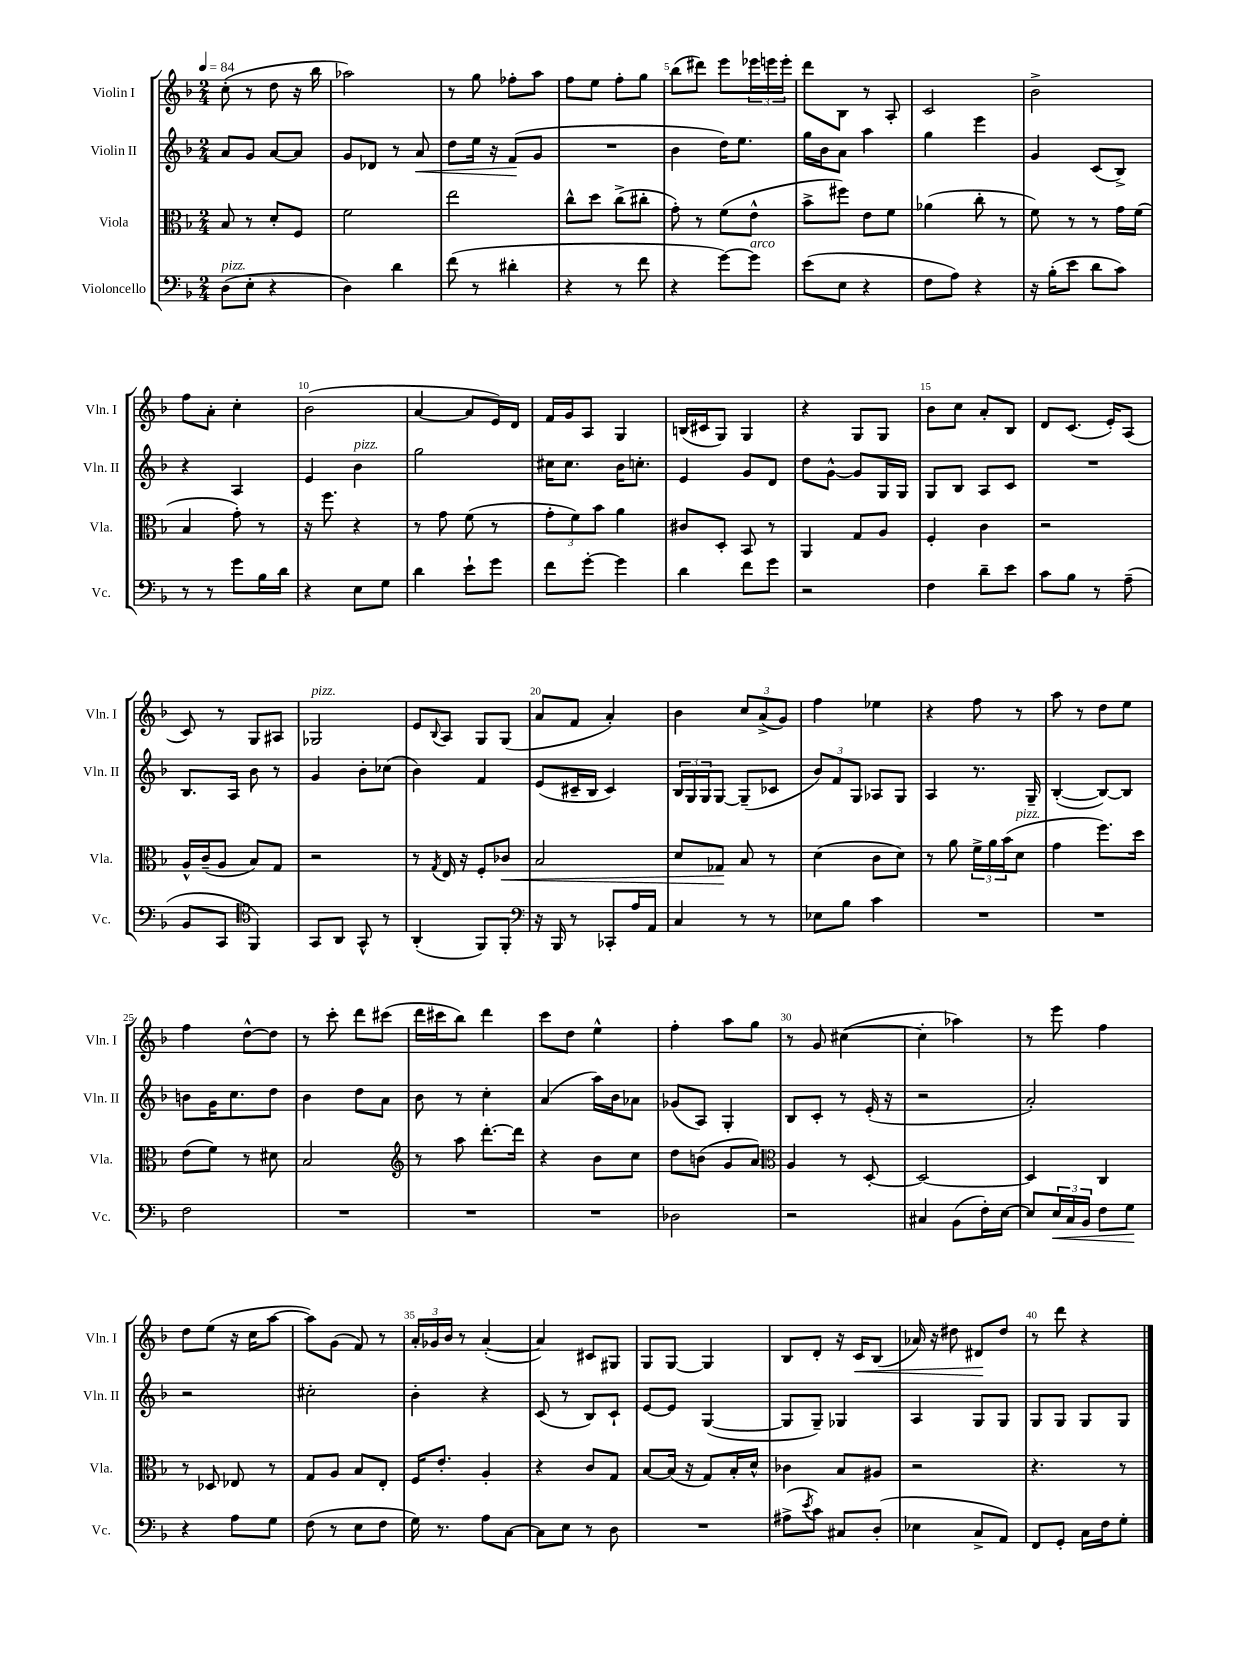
<<
\new StaffGroup <<
\new Staff = "s0" \with { instrumentName = "Violin I" shortInstrumentName = "Vln. I" } {
    \clef treble \key f \major \numericTimeSignature \time 2/4 \tempo 4 = 84
    c''8-.( r8 d''8 r16 bes''16 |
    aes''2) |
    r8 g''8 fes''8-. a''8 |
    f''8 e''8 f''8-. g''8 |
    bes''8( dis'''8) e'''8 \tuplet 3/2 { ees'''16 e'''16 e'''16-. } |
    d'''8 bes8 r8 a8-. |
    c'2 |
    bes'2-> |
    f''8 a'8-. c''4-. |
    bes'2( |
    a'4~ a'8 e'16) d'16 |
    f'16 g'16 a8 g4 |
    b16( cis'16 g8) g4 |
    r4 g8 g8 |
    bes'8 c''8 a'8-. bes8 |
    d'8 c'8.( e'16-.) a8( |
    c'8) r8 g8 ais8 |
    ges2^\markup { \italic "pizz." } |
    e'8 \appoggiatura { bes8 } a8 g8 g8( |
    a'8 f'8 a'4-.) |
    bes'4 \tuplet 3/2 { c''8 a'8->( g'8) } |
    f''4 ees''4 |
    r4 f''8 r8 |
    a''8 r8 d''8 e''8 |
    f''4 d''8~-^ d''8 |
    r8 c'''8-. d'''8 cis'''8( |
    d'''16 cis'''16 bes''8) d'''4 |
    c'''8 d''8 e''4-^ |
    f''4-. a''8 g''8 |
    r8 g'8 cis''4~( |
    cis''4-. aes''4) |
    r8 e'''8 f''4 |
    d''8 e''8( r16 c''16 a''8~ |
    a''8) g'8( f'8) r8 |
    \tuplet 3/2 { a'16-. ges'16 bes'16 } r8 a'4~-.( |
    a'4) cis'8 gis8 |
    g8 g8~ g4 |
    bes8 d'8-. r16 c'16\< bes8( |
    aes'16) r16 dis''8 dis'8\! dis''8 |
    r8 d'''8 r4 \bar "|." |
}
\new Staff = "s1" \with { instrumentName = "Violin II" shortInstrumentName = "Vln. II" } {
    \clef treble \key f \major \numericTimeSignature \time 2/4
    a'8 g'8 a'8~ a'8 |
    g'8 des'8 r8 a'8\< |
    d''8 e''16 r16 f'8\!( g'8 |
    R2 |
    bes'4 d''16) e''8. |
    g''16 bes'16 a'8 a''4 |
    g''4 e'''4 |
    g'4 c'8( bes8->) |
    r4 a4 |
    e'4 bes'4^\markup { \italic "pizz." } |
    g''2 |
    cis''16 cis''8. bes'16 c''8.-. |
    e'4 g'8 d'8 |
    d''8 g'8~-^ g'8 g16 g16 |
    g8 bes8 a8 c'8 |
    R2 |
    bes8. a16 bes'8 r8 |
    g'4 bes'8-. ces''8( |
    bes'4) f'4 |
    e'8( cis'16-- bes16 cis'4) |
    \tuplet 3/2 { bes16 g16 g16 } g8~ g8--( ces'8 |
    \tuplet 3/2 { bes'8) f'8 g8 } aes8 g8 |
    a4 r8. g16-- |
    bes4~-.( bes8~) bes8 |
    b'8 g'16 c''8. d''8 |
    bes'4 d''8 a'8 |
    bes'8 r8 c''4-. |
    a'4( a''16) bes'16 aes'8 |
    ges'8( a8) g4-. |
    bes8 c'8-. r8 e'16-.( r16 |
    r2 |
    a'2-.) |
    r2 |
    cis''2-. |
    bes'4-. r4 |
    c'8( r8 bes8) c'8-! |
    e'8~ e'8 g4~( |
    g8 g8--) ges4 |
    a4 g8 g8 |
    g8 g8 g8 g8 \bar "|." |
}
\new Staff = "s2" \with { instrumentName = "Viola" shortInstrumentName = "Vla." } {
    \clef alto \key f \major \numericTimeSignature \time 2/4
    bes8 r8 d'8-. f8 |
    f'2 |
    e''2 |
    c''8-^ d''8 c''8->( cis''8-. |
    g'8-.) r8 f'8( e'8-^ |
    bes'8-> fis''8) e'8 f'8 |
    aes'4( c''8-. r8 |
    f'8) r8 r8 g'16 f'16( |
    bes4 g'8-.) r8 |
    r16 f''8. r4 |
    r8 g'8 f'8( r8 |
    \tuplet 3/2 { g'8-. f'8) bes'8 } a'4 |
    cis'8 d8-. bes,8 r8 |
    a,4 g8 a8 |
    f4-. c'4 |
    r2 |
    a16-^ c'16--( a8 bes8) g8 |
    r2 |
    r8 \acciaccatura { g8 } e16 r16 f8-. ces'8\< |
    bes2 |
    d'8 ges8\! bes8 r8 |
    d'4( c'8 d'8) |
    r8 a'8 \tuplet 3/2 { f'16-> a'16 bes'16( } d'8^\markup { \italic "pizz." } |
    g'4 f''8.) d''16 |
    e'8( f'8) r8 dis'8 |
    bes2 |
    \clef treble r8 a''8 d'''8.~-. d'''16 |
    r4 bes'8 c''8 |
    d''8 b'8( g'8 a'8) |
    \clef alto a4 r8 d8~-. |
    d2~ |
    d4 c4 |
    r8 des8 ees8 r8 |
    g8 a8 bes8 e8-. |
    f16 e'8.-. a4-. |
    r4 c'8 g8 |
    bes8~ bes16( r16 g8) bes16-. d'16-^ |
    ces'4 bes8 ais8 |
    r2 |
    r4. r8 \bar "|." |
}
\new Staff = "s3" \with { instrumentName = "Violoncello" shortInstrumentName = "Vc." } {
    \clef bass \key f \major \numericTimeSignature \time 2/4
    d8^\markup { \italic "pizz." }( e8-. r4 |
    d4) d'4 |
    f'8( r8 dis'4-. |
    r4 r8 f'8 |
    r4 g'8~) g'8^\markup { \italic "arco" } |
    e'8( e8 r4 |
    f8 a8) r4 |
    r16 bes16-.( e'8 d'8 c'8) |
    r8 r8 g'8 bes16 d'16 |
    r4 e8 g8 |
    d'4 e'8-! g'8 |
    f'8 g'8~-. g'4 |
    d'4 f'8 g'8 |
    r2 |
    f4 d'8-- e'8 |
    c'8 bes8 r8 a8--( |
    bes,8 c,8 \clef tenor f,4) |
    g,8 a,8 g,8-^ r8 |
    a,4-.( f,8) f,8-. |
    \clef bass r16 bes,,16 r8 ces,8-. a16 a,16 |
    c4 r8 r8 |
    ees8 bes8 c'4 |
    R2 |
    R2 |
    f2 |
    R2 |
    R2 |
    R2 |
    des2 |
    r2 |
    cis4 bes,8( f16-.) e16~ |
    e8 \tuplet 3/2 { e16\< c16 bes,16 } f8 g8\! |
    r4 a8 g8 |
    f8( r8 e8 f8 |
    g16) r8. a8 c8~ |
    c8 e8 r8 d8 |
    R2 |
    ais8->( \acciaccatura { e'8 } c'8) cis8 d8-.( |
    ees4 c8-> a,8) |
    f,8 g,8-. c16 f16 g8-. \bar "|." |
}
>>
>>
\layout { \context { \Score \override BarNumber.break-visibility = ##(#f #t #t) barNumberVisibility = #(every-nth-bar-number-visible 5) } }
